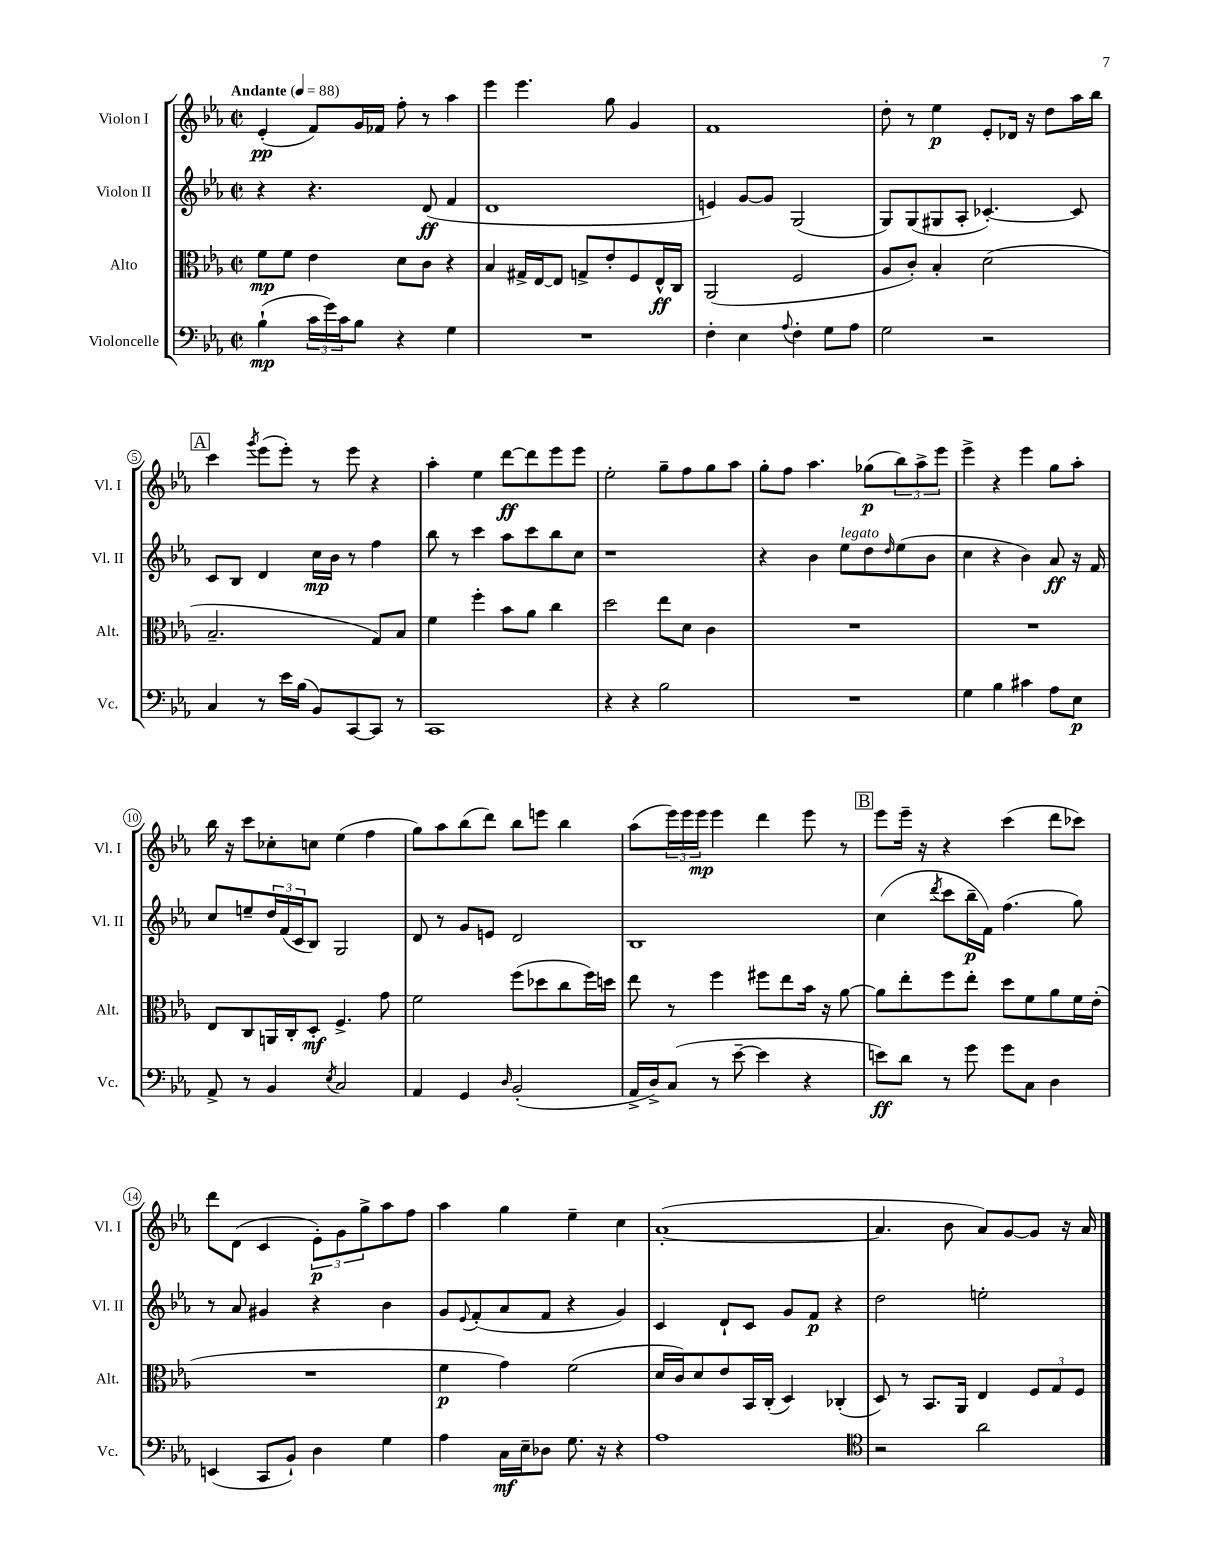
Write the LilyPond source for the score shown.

<<
\new StaffGroup <<
\new Staff = "s0" \with { instrumentName = "Violon I" shortInstrumentName = "Vl. I" } {
    \clef treble \key ees \major \defaultTimeSignature \time 2/2 \tempo "Andante" 4 = 88
    ees'4-.\pp( f'8) g'16 fes'16 f''8-. r8 aes''4 |
    ees'''4 ees'''4. g''8 g'4 |
    f'1 |
    d''8-. r8 ees''4\p ees'8-. des'16 r16 d''8 aes''16 bes''16 |
    \mark \markup { \box "A" } c'''4 \acciaccatura { g'''8 } ees'''8( ees'''8-.) r8 ees'''8 r4 |
    aes''4-. ees''4 d'''8~\ff d'''8 ees'''8 ees'''8 |
    ees''2-. g''8-- f''8 g''8 aes''8 |
    g''8-. f''8 aes''4. ges''8\p( \tuplet 3/2 { bes''8) aes''8-> ees'''8 } |
    ees'''4-> r4 ees'''4 g''8 aes''8-. |
    bes''16 r16 c'''8 ces''8-. c''8 ees''4( f''4 |
    g''8) aes''8 bes''8( d'''8) bes''8 e'''8 bes''4 |
    aes''8( \tuplet 3/2 { ees'''16) ees'''16 ees'''16\mp } ees'''4 d'''4 ees'''8 r8 |
    \mark \markup { \box "B" } ees'''8 ees'''16-- r16 r4 c'''4( d'''8 ces'''8) |
    d'''8 d'8( c'4 \tuplet 3/2 { ees'8-.\p) g'8 g''8-> } aes''8 f''8 |
    aes''4 g''4 ees''4-- c''4 |
    aes'1~-.( |
    aes'4. bes'8 aes'8) g'8~ g'8 r16 aes'16 \bar "|." |
}
\new Staff = "s1" \with { instrumentName = "Violon II" shortInstrumentName = "Vl. II" } {
    \clef treble \key ees \major \defaultTimeSignature \time 2/2
    r4 r4. d'8\ff( f'4 |
    d'1 |
    e'4) g'8~ g'8 g2( |
    g8) g8( gis8 aes8-. ces'4.~-.) ces'8 |
    \mark \markup { \box "A" } c'8 bes8 d'4 c''16\mp bes'16 r8 f''4 |
    bes''8 r8 c'''4 aes''8 c'''8 bes''8 c''8 |
    r1 |
    r4 bes'4 ees''8^\markup { \italic "legato" } d''8 \grace { d''16 } ees''8( bes'8 |
    c''4 r4 bes'4) aes'8\ff r16 f'16 |
    c''8 e''8-- \tuplet 3/2 { d''16 f'16( c'16 } bes8) g2 |
    d'8 r8 g'8 e'8 d'2 |
    bes1 |
    \mark \markup { \box "B" } c''4( \acciaccatura { d'''8 } c'''8 bes''16--\p f'16) f''4.( g''8) |
    r8 aes'8 gis'4 r4 bes'4 |
    g'8 \appoggiatura { ees'8 } f'8-.( aes'8 f'8 r4 g'4) |
    c'4 d'8-! c'8 g'8 f'8\p r4 |
    d''2 e''2-. \bar "|." |
}
\new Staff = "s2" \with { instrumentName = "Alto" shortInstrumentName = "Alt." } {
    \clef alto \key ees \major \defaultTimeSignature \time 2/2
    f'8\mp f'8 ees'4 d'8 c'8 r4 |
    bes4 gis16-> ees16~ ees8 g8-> ees'8-. f8 ees16-^\ff c16 |
    aes,2( f2 |
    aes8 c'8-.) bes4-. d'2( |
    \mark \markup { \box "A" } bes2.-- g8) bes8 |
    f'4 f''4-. bes'8 aes'8 c''4 |
    d''2 ees''8 d'8 c'4 |
    R1 |
    R1 |
    ees8 c8 a,16 c16-. d8-.\mf f4.-> g'8 |
    f'2 f''8( des''8 c''8 f''16) d''16 |
    ees''8 r8 f''4 fis''8 ees''8 bes'16 r16 aes'8~ |
    \mark \markup { \box "B" } aes'8 ees''8-. f''8 ees''8-. d''8 f'8 aes'8 f'16 ees'16-.( |
    R1 |
    f'4\p g'4) f'2( |
    d'16 c'16) d'8 ees'8 bes,16 c16-.( d4) ces4-.( |
    d8) r8 bes,8. aes,16 ees4 \tuplet 3/2 { f8 g8 f8 } \bar "|." |
}
\new Staff = "s3" \with { instrumentName = "Violoncelle" shortInstrumentName = "Vc." } {
    \clef bass \key ees \major \defaultTimeSignature \time 2/2
    bes4-!\mp( \tuplet 3/2 { c'16 g'16) c'16 } bes8 r4 g4 |
    R1 |
    f4-. ees4 \appoggiatura { aes8 } f4-. g8 aes8 |
    g2 r2 |
    \mark \markup { \box "A" } c4 r8 ees'16 bes16( bes,8) c,8~ c,8 r8 |
    c,1 |
    r4 r4 bes2 |
    R1 |
    g4 bes4 cis'4 aes8 ees8\p |
    aes,8-> r8 bes,4 \acciaccatura { ees8 } c2 |
    aes,4 g,4 \grace { d16 } bes,2-.( |
    aes,16-> d16->) c8( r8 ees'8~-- ees'4 r4 |
    \mark \markup { \box "B" } e'8\ff) d'8 r8 g'8 g'8 c8 d4 |
    e,4( c,8 bes,8-!) d4 g4 |
    aes4 c16\mf ees16-- des8 g8. r16 r4 |
    aes1 |
    \clef tenor r2 aes'2 \bar "|." |
}
>>
>>
\layout { \context { \Score \override BarNumber.stencil = #(make-stencil-circler 0.1 0.3 ly:text-interface::print) } }
